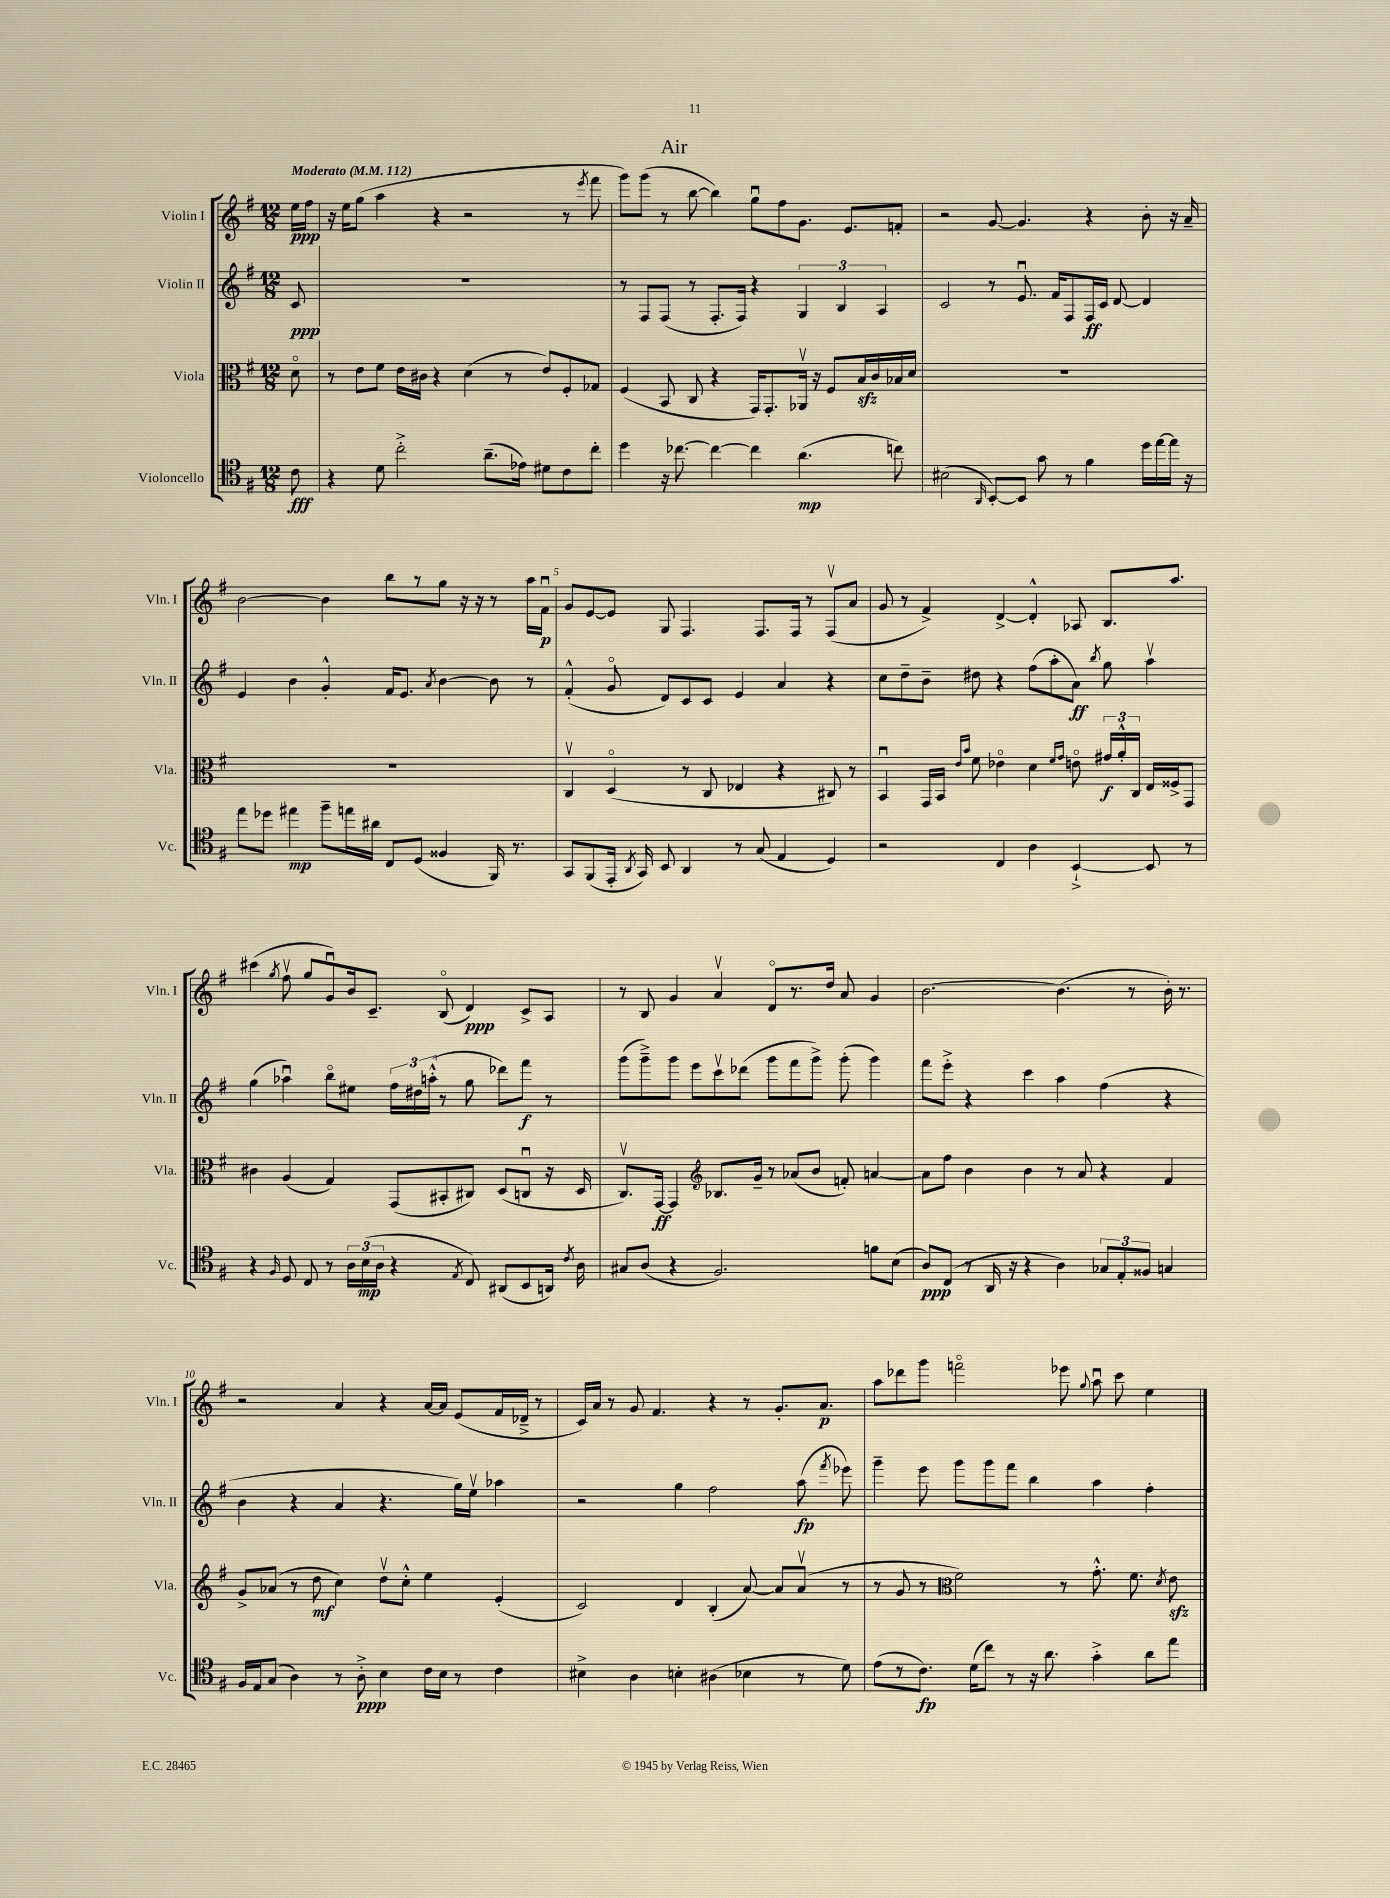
\header { title = "Air" }
<<
\new StaffGroup <<
\new Staff = "s0" \with { instrumentName = "Violin I" shortInstrumentName = "Vln. I" } {
    \clef treble \key g \major \numericTimeSignature \time 12/8 \partial 8 \tempo "Moderato" 4 = 112
    \autoBeamOff e''16[\ppp fis''16] |
    r16 e''16[ g''8]( a''4 r4 r2 r8 \acciaccatura { e'''8 } fis'''8 |
    g'''8[) g'''8]( r8 b''8~ b''4) g''8[\downbow fis''8 g'8.] e'8.[ f'8]-. |
    r2 g'8~ g'4. r4 b'8-. r16 a'16-- |
    b'2~ b'4 b''8[ r8 g''8] r16 r16 r8 a''16[ fis'16]\downbow\p |
    g'8[ e'8~ e'8] g8 fis4. fis8.[ fis16] r8 fis8[\upbow( a'8] |
    g'8 r8 fis'4->) d'4~-> d'4-.-^ aes8 b8.[ a''8.] |
    cis'''4( \acciaccatura { g''8 } fis''8\upbow g''8[ g'8\downbow) b'16 c'8.]-- b8\flageolet( d'4\ppp) c'8[-> a8] |
    r8 b8 g'4 a'4\upbow d'8[\flageolet r8. d''16] a'8 g'4 |
    b'2.~ b'4.( r8 b'16-.) r8. |
    r2 a'4 r4 a'16[~ a'16] e'8[( fis'16 des'16]---> r8 |
    c'16[) a'16] r8 g'8 fis'4. r4 r8 g'8.[-. a'8.]\p |
    a''8[ des'''8 g'''8] f'''2\flageolet ees'''8 \appoggiatura { g''8 } a''8\downbow c'''8 e''4 \bar "|." |
}
\new Staff = "s1" \with { instrumentName = "Violin II" shortInstrumentName = "Vln. II" } {
    \clef treble \key g \major \numericTimeSignature \time 12/8 \partial 8
    \autoBeamOff c'8\ppp |
    R1. |
    r8 fis8[ fis8]( r8 fis8.[-. fis16]) r4 \tuplet 3/2 { g4 b4 a4 } |
    c'2 r8 e'8.\downbow fis'16[ fis8 fis16\ff c'16] d'8~ d'4 |
    e'4 b'4 g'4-.-^ fis'16[ e'8.] \acciaccatura { a'8 } b'4~ b'8 r8 |
    fis'4-.-^( g'8\flageolet d'8[) c'8 c'8] e'4 a'4 r4 |
    c''8[ d''8-- b'8]-- dis''8 r4 fis''8[( a''8-. a'8]\ff) \acciaccatura { b''8 } g''8 a''4\upbow |
    g''4( aes''4\downbow) b''8[\flageolet eis''8] \tuplet 3/2 { fis''16[ dis''16 a''16]-.-^( } r8 g''8 des'''8[) fis'''8]\f r8 |
    g'''8[( g'''8--->) g'''8] e'''8[ c'''8\upbow des'''8]( g'''8[ fis'''8 g'''8]->) g'''8-.( g'''4) |
    fis'''8[ e'''8]-.-> r4 c'''4 a''4 fis''4( r4 |
    b'4 r4 a'4 r4. g''16[) e''16]\upbow aes''4 |
    r2 g''4 fis''2 a''8\fp( \acciaccatura { fis'''8 } ees'''8) |
    g'''4-- e'''8 g'''8[ g'''8 fis'''8] b''4 a''4 fis''4-. \bar "|." |
}
\new Staff = "s2" \with { instrumentName = "Viola" shortInstrumentName = "Vla." } {
    \clef alto \key g \major \numericTimeSignature \time 12/8 \partial 8
    \autoBeamOff d'8\flageolet |
    r8 e'8[ fis'8] e'16[ cis'16] r4 d'4( r8 e'8[) fis8-. ges8] |
    fis4( b,8 c8 r4 g,16[) g,8.-. aes,16]\upbow r16 fis8[ b16\sfz c'16 bes16 d'16] |
    R1. |
    R1. |
    c4\upbow d4\flageolet( r8 c8 ees4 r4 cis8) r8 |
    b,4\downbow g,16[ b,16] \grace { e'16[ b'16] } fis'8 ees'4\flageolet d'4 \grace { fis'16[ g'16] } e'8\flageolet \tuplet 3/2 { gis'16[\f a'16-.-^ c16] } e16[ fisis16-> g,8] |
    cis'4 a4( g4) g,8[( bis,8-. cis8]) d8[( c8]\downbow r16 d16 |
    c8.[\upbow) g,16]~\ff g,4 \clef treble bes8.[ g'16]-- r8 aes'8[( b'8] f'8-.) a'4~ |
    a'8[ fis''8] b'4 b'4 r8 a'8 r4 fis'4 |
    g'8[-> aes'8]( r8 d''8\mf c''4) d''8[\upbow c''8]-.-^ e''4 e'4-.( |
    c'2) d'4 b4-.( a'8~) a'8[ a'8]\upbow( r8 |
    r8 g'8 r8 \clef alto fis'2) r8 g'8.-.-^ fis'8. \acciaccatura { d'8 } e'8\sfz \bar "|." |
}
\new Staff = "s3" \with { instrumentName = "Violoncello" shortInstrumentName = "Vc." } {
    \clef tenor \key g \major \numericTimeSignature \time 12/8 \partial 8
    \autoBeamOff c'8\fff |
    r4 d'8 c''2-.-> a'8.[--( ees'16]) dis'8[ c'8 c''8]-. |
    d''4 r16 ces''8.~ ces''4~ ces''4 a'4.\mp( c''8) |
    bis2( \grace { a,16 } b,8[~-.) b,8] g'8 r8 fis'4 d''16[ e''16~ e''16] r16 |
    e''8[ des''8] eis''4\mp fis''8[-- e''16 ais'16] c8[ d8]( fisis4 fis,16) r8. |
    g,8[ fis,8( e,16]-. \acciaccatura { a,8 } g,16) b,8 a,4 r8 g8( e4 d4) |
    r2 c4 a4 b,4~-!-> b,8 r8 |
    r4 \grace { fis16 } d8 c8 r8 \tuplet 3/2 { a16[ b16\mp( a16] } r4 \acciaccatura { e8 } c8) ais,8[( b,8 a,16]) \acciaccatura { c'8 } a16 |
    gis8[ a8]( r4 fis2.) f'8[ b8]( |
    a8[\ppp) c8]( r8 a,16 r16 r4 a4) \tuplet 3/2 { ges8[ e8-. fisis8] } g4 |
    fis16[ e16 g8]( a4) r8 a8-.->\ppp b4 c'16[ b16] r8 c'4 |
    bis4-> a4 b4-. ais4( bes4 r8 d'8) |
    e'8[( r8 c'8.]\fp) d'16[( c''8]) r8 r16 a'8. g'4-.-> a'8[ e''8] \bar "|." |
}
>>
>>
\layout { \context { \Score \override BarNumber.break-visibility = ##(#f #t #t) barNumberVisibility = #(every-nth-bar-number-visible 5) } }
